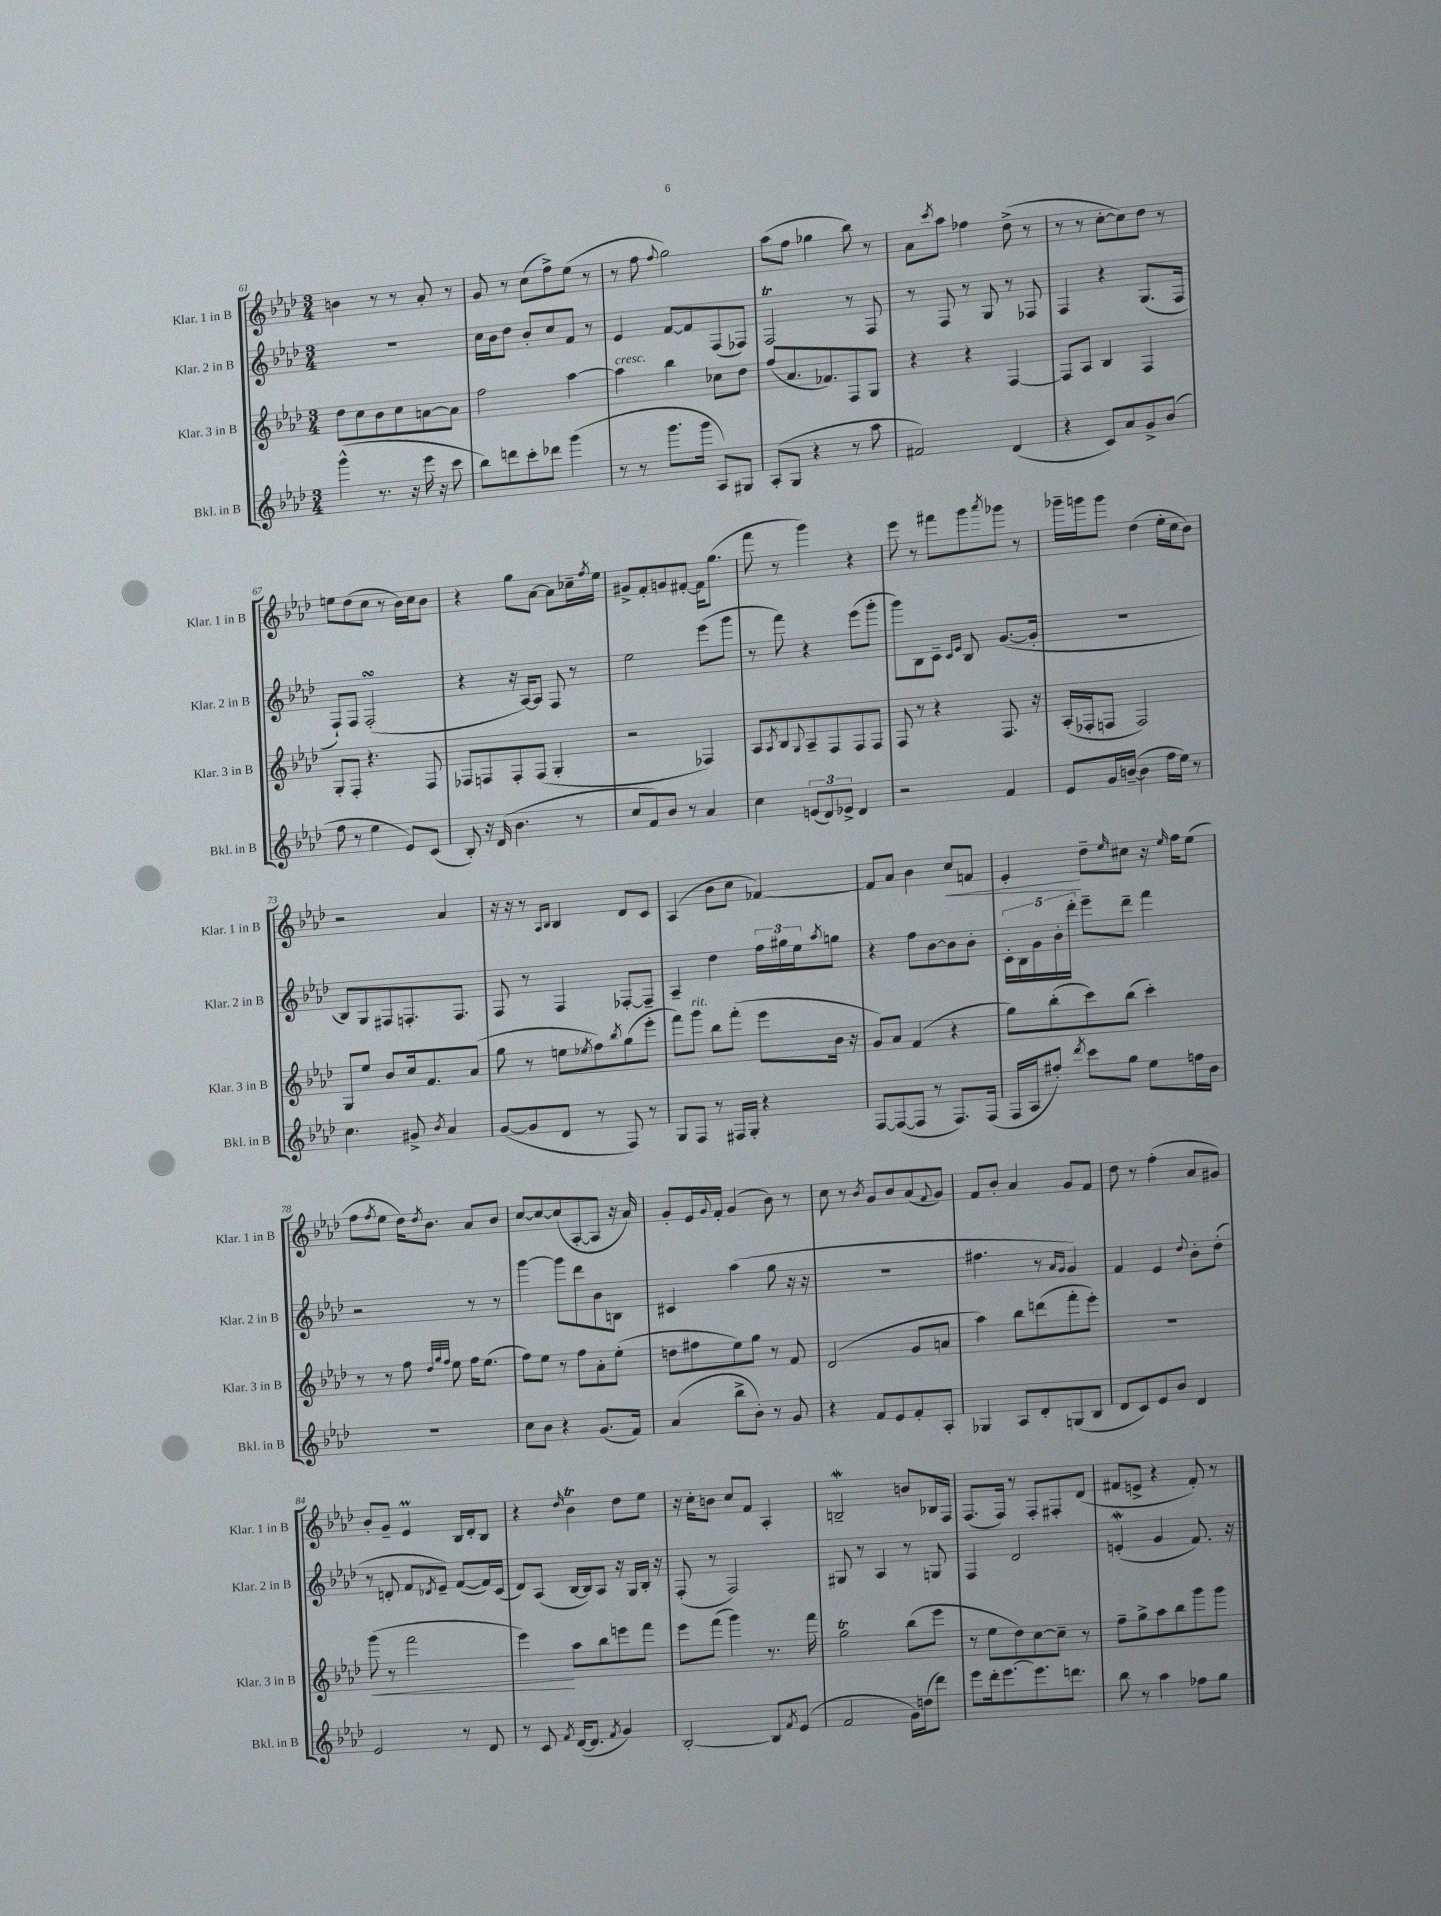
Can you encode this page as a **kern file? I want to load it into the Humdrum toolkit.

**kern	**kern	**dynam	**kern	**kern	**dynam
*part4	*part3	*part3	*part2	*part1	*part1
*staff4	*staff3	*staff3	*staff2	*staff1	*staff1
*I"Bkl. in B	*I"Klar. 3 in B	*	*I"Klar. 2 in B	*I"Klar. 1 in B	*
*I'Bkl. in B	*I'Klar. 3 in B	*	*I'Klar. 2 in B	*I'Klar. 1 in B	*
*clefG2	*clefG2	*	*clefG2	*clefG2	*
*k[b-e-a-d-]	*k[b-e-a-d-]	*	*k[b-e-a-d-]	*k[b-e-a-d-]	*
*M3/4	*M3/4	*	*M3/4	*M3/4	*
=61	=61	=61	=61	=61	=61
(4ggg^^\	8dd-\L	.	2.r	4bn\	.
.	8cc\	.	.	.	.
8.r	8b-\	.	.	8r	.
.	8cc\	.	.	8r	.
16r	.	.	.	.	.
16eee-\	[8an\	.	.	8a-'/	.
16r	.	.	.	.	.
8ccc\	8a\J]	.	.	8r	.
=62	=62	=62	=62	=62	=62
8bb-\L)	2ff\	.	16cc\LL	8g/	.
.	.	.	16b-\J	.	.
8dddn\	.	.	8dd-\J	8r	.
8ccc'\	.	.	8b-'/L	(8cc\L	.
8ddd-X\J	.	.	8cc/	8ff^\)	.
(4ggg\	[4aa-\	.	8f/J	(8ee-\J	.
.	.	.	8r	8r	.
=63	=63	=63	=63	=63	=63
!	!LO:TX:a:i:t=cresc.	!	!	!	!
8r	4aa-\]	.	4e-/	8r	.
8r	.	.	.	8ff\	.
.	.	.	.	8qqff/	.
8.ggg\L	4bb-\	.	[8f/L	2gg\)	.
.	.	.	8f/]	.	.
16ggg\Jk	.	.	.	.	.
8A-/L)	8cc-X\L	.	(8F/	.	.
8G#X/J	8dd-\J	.	8F-X/J)	.	.
=64	=64	=64	=64	=64	=64
(8A-'/L	(8ff/L	.	2FT/	(8aa-\L	.
8G/J	8.a-/	.	.	8ff\J	.
4r	.	.	.	4gg-X\	.
.	8.f-X/)	.	.	.	.
8r	8F/	.	8r	8bb-\)	.
8aa-\	8G/J	.	8F/	8r	.
=65	=65	=65	=65	=65	=65
2f#X/)	4r	.	8r	8a-\L	.
.	.	.	.	8qccc/	.
.	.	.	8F/	8aa-\J	.
.	4r	.	8r	4ff-X\	.
.	.	.	8G/	.	.
(4d-/	[4F/	.	8r	(8dd-^\	.
.	.	.	8F-X/	8r	.
=66	=66	=66	=66	=66	=66
4r	8F/L]	.	4F/	8r	.
.	8A-/J	.	.	8r	.
8c/L)	4B-/	.	4r	[8cc'\L	.
8a-/	.	.	.	8cc\])	.
8g^/	4F/	.	(8.G/L	8dd-\J	.
(8b-/J	.	.	.	8r	.
.	.	.	16F/Jk	.	.
!!LO:LB:g=z
=67	=67	=67	=67	=67	=67
8ff\	8G'/L	.	8F`/L)	8een\L	.
8r	8F'/J	.	8F/J	(8dd-\	.
4ee-\	4.r	.	(2FsSSS'/	8cc\J	.
.	.	.	.	8r	.
8e-/L)	.	.	.	16b-\LL)	.
.	.	.	.	16cc\J	.
(8c/J	8F/	.	.	8b-\J	.
=68	=68	=68	=68	=68	=68
8B-'/)	8F-X/L	.	4r	4r	.
16r	8Fn/	.	.	.	.
(16d-/	.	.	.	.	.
4.b-\	8F'/	.	16r	8gg\L	.
.	.	.	[16A-/KL)	.	.
.	(8F/J	.	8A-/J]	[8a-\J	.
.	4G'/	.	8F/	8a-\L]	.
8r	.	.	8r	16cc-X~\L	.
.	.	.	.	8qff/	.
.	.	.	.	16ee-\JJ	.
=69	=69	=69	=69	=69	=69
8cc/L	2r	.	2ee-\	8g#X^/L	.
8f/)	.	.	.	8f'/	.
8b-/J	.	.	.	8gn/	.
8r	.	.	.	[8f#X'/J	.
4a-/	4F-X/)	.	(8eee-\L	16f#\KL]	.
.	.	.	.	(8.gg\J	.
.	.	.	8ggg\J	.	.
=70	=70	=70	=70	=70	=70
4cc\	8A-/L	.	8r	8fff\	.
.	8qA-/	.	.	.	.
.	8B-/	.	8fff\)	8r	.
.	8qqG/	.	.	.	.
(12en/L	8A-~/	.	4r	4ggg\)	.
12d-/)	.	.	.	.	.
.	8F/	.	.	.	.
12e-X^/J	.	.	.	.	.
4d-/	8F/	.	(8eee-\L	4r	.
.	8F/J	.	8ggg'\J	.	.
=71	=71	=71	=71	=71	=71
2r	8F/	.	8ggg\L)	8eee-\	.
.	8r	.	8B-\	8r	.
.	4r	.	8c~\J	8fff#X\L	.
.	.	.	16qqc/LL	.	.
.	.	.	16qqe-/JJ	.	.
.	.	.	8B-/	8ggg\	.
.	.	.	.	8qaaa-/	.
4f/	8.F/	.	([8.g/L	8ggg-X\J	.
.	.	.	.	8r	.
.	16r	.	16g'/Jk]	.	.
=72	=72	=72	=72	=72	=72
8e-/L	(16A-'/LL	.	2.r	16ggg-X~\LL	.
.	16F-X'/J	.	.	16gggn\J	.
16g/L	8Fn/J	.	.	8ggg\J	.
([16bn~/JJ	.	.	.	.	.
4b\]	2F/)	.	.	(4dd-\	.
16ff\LL	.	.	.	16ee-'\LL	.
16ee-\JJ)	.	.	.	16cc\J	.
8r	.	.	.	8b-\J)	.
!!LO:LB:g=z
=73	=73	=73	=73	=73	=73
4.cc\	8G/L	.	8B-/L)	2r	.
.	8ee-/J	.	8G/	.	.
.	8b-/L	.	8F#X/	.	.
8g#X^/	16cc/k	.	8.Fn'/	.	.
.	8.f/	.	.	.	.
8qb-/	.	.	.	.	.
4a-/	.	.	.	4a-/	.
.	.	.	8.F/J	.	.
.	(8a-/J	.	.	.	.
=74	=74	=74	=74	=74	=74
([8g/L	8gg\	.	8F/	16r	.
.	.	.	.	16r	.
8g/]	8r	.	8r	8r	.
.	.	.	.	16qqA-/LL	.
.	.	.	.	16qqB-/JJ	.
8d-/J	8een\L	.	4F/	4B-/	.
.	8qee-X/	.	.	.	.
8r	8ff\)	.	.	.	.
.	8qbb-/	.	.	.	.
8F/)	(8gg\	.	[8F-X'/L	8d-/L	.
8r	8eee-'\J	.	8F-~/J]	8c/J	.
=75	=75	=75	=75	=75	=75
8G/L	8fff\L)	.	4A-~/	(4A-/	.
!	!LO:TX:a:i:t=rit.	!	!	!	!
8F/J	8ggg\J	.	.	.	.
8r	8bb-\L	.	4dd-\	8b-\L	.
16F#X/LL	(8fff'\J	.	.	8cc\J	.
16G'/JJ	.	.	.	.	.
4r	8eee-\L	.	24ff\LL	[4f-X/)	.
.	.	.	24gg#X\	.	.
.	.	.	24ee-\J	.	.
.	.	.	8qaa-/	.	.
.	16b-\Jk	.	8ggn\J	.	.
.	16r	.	.	.	.
=76	=76	=76	=76	=76	=76
[8F/L	8g/L)	.	4r	8f-/L]	.
(8F/_	8a-/J	.	.	8a-/J	.
8F/J]	(4f/	.	8ff\L	4b-\	.
8r	.	.	[8b-\	.	.
!	!	!	!	!	!LO:HP:b
8.F/L)	4r	.	8b-\]	8cc/L	<
.	.	.	8b-'\J	8fn/J	.
(16F/Jk	.	.	.	.	.
=77	=77	=77	=77	=77	=77
16F/LL	8gg\L)	.	20c'\LL	4e-'/	.
.	.	.	20B-\	.	.
16A-/J	.	.	.	.	.
.	.	.	20g\	.	.
8ff#X'/J)	(8bb-'\	.	.	.	.
.	.	.	20b-'\	.	.
.	.	.	20ddd-'\JJ	.	.
8qddd-/	.	.	.	.	.
8ccc\L	8ccc\)	.	8eee-~\L	8dd-~\L	[
.	.	.	.	16qqee-/	.
8gg\J	(8bb-\J	.	8ddd-~\J	8cc#X\J	.
8ee-\L	4ccc'\)	.	4fff\	16r	.
.	.	.	.	16qqee-/	.
.	.	.	.	16ff\KL	.
16ffn\L	.	.	.	(8ee-\J	.
16b-\JJ	.	.	.	.	.
!!LO:LB:g=z
=78	=78	=78	=78	=78	=78
2.r	8r	.	2r	8ff\L	.
.	.	.	.	8qff/	.
.	8r	.	.	8ee-\J	.
.	8ff\	.	.	16dd-\KL)	.
.	.	.	.	8qdd-/	.
.	.	.	.	8.b-\J	.
.	32qqdd-/LLL	.	.	.	.
.	32qqgg/	.	.	.	.
.	32qqff/JJJ	.	.	.	.
.	8ee-\	.	.	.	.
.	16ff\KL	.	8r	8a-/L	.
.	(8.ee-\J	.	.	.	.
.	.	.	8r	8b-/J	.
=79	=79	=79	=79	=79	=79
8cc\L	8ff\L)	.	[4ggg\	[8cc/L	.
8b-\J	8ee-\J	.	.	8cc/_	.
4r	8r	.	8ggg\L]	(8cc/]	.
.	8ff\L	.	8ddd-\	[8A-'/	.
(8.g/L	8a-'\	.	8b-\	8A-/J]	.
.	(8ee-'\J	.	8Bn\J	16r	.
16f/Jk)	.	.	.	16a-/)	.
=80	=80	=80	=80	=80	=80
(4a-/	8ddn\L	.	4c#X/	8g'/L	.
.	8ff#X\	.	.	16e-/L	.
.	.	.	.	8qqg/	.
.	.	.	.	16f'/JJ	.
8bb-^\L	8ee-\)	.	(4aa-\	(4g/	.
8b-'\J)	8gg\J	.	.	.	.
8r	8r	.	8gg\	8b-\)	.
8g/	8f/	.	16r	8r	.
.	.	.	16r	.	.
=81	=81	=81	=81	=81	=81
4r	(2d-/	.	2.r	8cc\	.
.	.	.	.	8r	.
.	.	.	.	8qb-/	.
8f/L	.	.	.	8g/L	.
8e-/	.	.	.	8b-/	.
8f'/	8g/L	.	.	(8a-/	.
.	.	.	.	8qqf/	.
8A-'/J	8an/J	.	.	8g/J)	.
=82	=82	=82	=82	=82	=82
4G-X/	4aa-\)	.	4.ff#X\	8f/L	.
.	.	.	.	8b-'/J	.
8A-/L	8bb-\L	.	.	4a-/	.
8d-'/	(8dddn\	.	8r	.	.
.	.	.	16qqa-/LL	.	.
.	.	.	16qqg/JJ	.	.
(8Gn/	8fff'\	.	4g/)	8g/L	.
8B-/J	8eee-'\J)	.	.	8f/J	.
=83	=83	=83	=83	=83	=83
8d-/L	2.r	.	4f/	8dd-\	.
8c/)	.	.	.	8r	.
8e-/	.	.	4e-/	(4ff'\	.
8b-/J	.	.	.	.	.
.	.	.	8qqdd-/	.	.
4d-/	.	.	8b-'\L	8a-/L	.
.	.	.	(8dd-'\J	8g#X/J)	.
!!LO:LB:g=z
=84	=84	=84	=84	=84	=84
!	!	!LO:HP:b	!	!	!
2e-/	(8ggg\	<	8r	8b-'/L	.
.	8r	.	8dn'/	8g~/J	.
.	2fff\	.	8f/L	4e-M/	.
.	.	.	8qd-X/	.	.
.	.	.	8e-~/J)	.	.
8r	.	.	([8f/L	16B-/LL	.
.	.	.	.	16d-'/J	.
8d-/	.	.	16f/L])	8B-/J	.
.	.	.	(16c/JJ	.	.
=85	=85	=85	=85	=85	=85
8r	4eee-\)	.	8d-/L)	4r	.
8c/	.	.	(8A-/J	.	.
8qf/	.	.	.	16qqdd-/	.
([16d-/KL	8aa-\L	[	[16B-/LL	4b-T\	.
8.d-/J]	.	.	16B-/J])	.	.
.	8bb-\	.	8A-/J	.	.
8qf/	.	.	.	.	.
4g/)	8eeen\	.	16r	8dd-\L	.
.	.	.	16G/LL	.	.
.	8fff\J	.	16B-'/JJ	8ee-\J	.
.	.	.	16r	.	.
=86	=86	=86	=86	=86	=86
[2B-'/	8eee-\L	.	(8F'/	16r	.
.	.	.	.	16cc'\KL	.
.	(8fff\J	.	8r	8bn\J	.
.	4ggg\)	.	2F/)	8cc/L	.
.	.	.	.	8f/J	.
8B-/L]	8.r	.	.	4A-'/	.
8qf/	.	.	.	.	.
(8e-/J	.	.	.	.	.
.	16fff\	.	.	.	.
=87	=87	=87	=87	=87	=87
2f/	2ggt\	.	8G#X/	2BnW~/	.
.	.	.	8r	.	.
.	.	.	4A-/	.	.
16g\LL)	(8bb-\L	.	8r	8bn/L	.
(16ddn\J	.	.	.	.	.
8ddd-\J)	8eee-\J	.	8Gn/	16B-X/L	.
.	.	.	.	16F/JJ	.
=88	=88	=88	=88	=88	=88
8eee-\L	8r	.	4F/	(8.F/L	.
16ddd-'\k	8ee-\L	.	.	.	.
[8.eee-\	.	.	.	16F/Jk)	.
.	8dd-\)	.	2d-/	8r	.
8.eee-\]	[8cc\	.	.	8F'/L	.
.	8cc~\J]	.	.	8F#X'/	.
8.dddn\J	.	.	.	.	.
.	8r	.	.	(8d-/J	.
=89	=89	=89	=89	=89	=89
8bb-\	8ff~\L	.	(4enW'/	8f#X/L	.
8r	8gg^\	.	.	8en^/J	.
4aa-\	8aa-\	.	4g/	4r	.
.	8bb-\	.	.	.	.
8ff-X\L	8ggg\	.	8.f/)	8f#'/)	.
8gg\J	8ggg\J	.	.	8r	.
.	.	.	16r	.	.
==	==	==	==	==	==
*-	*-	*-	*-	*-	*-
